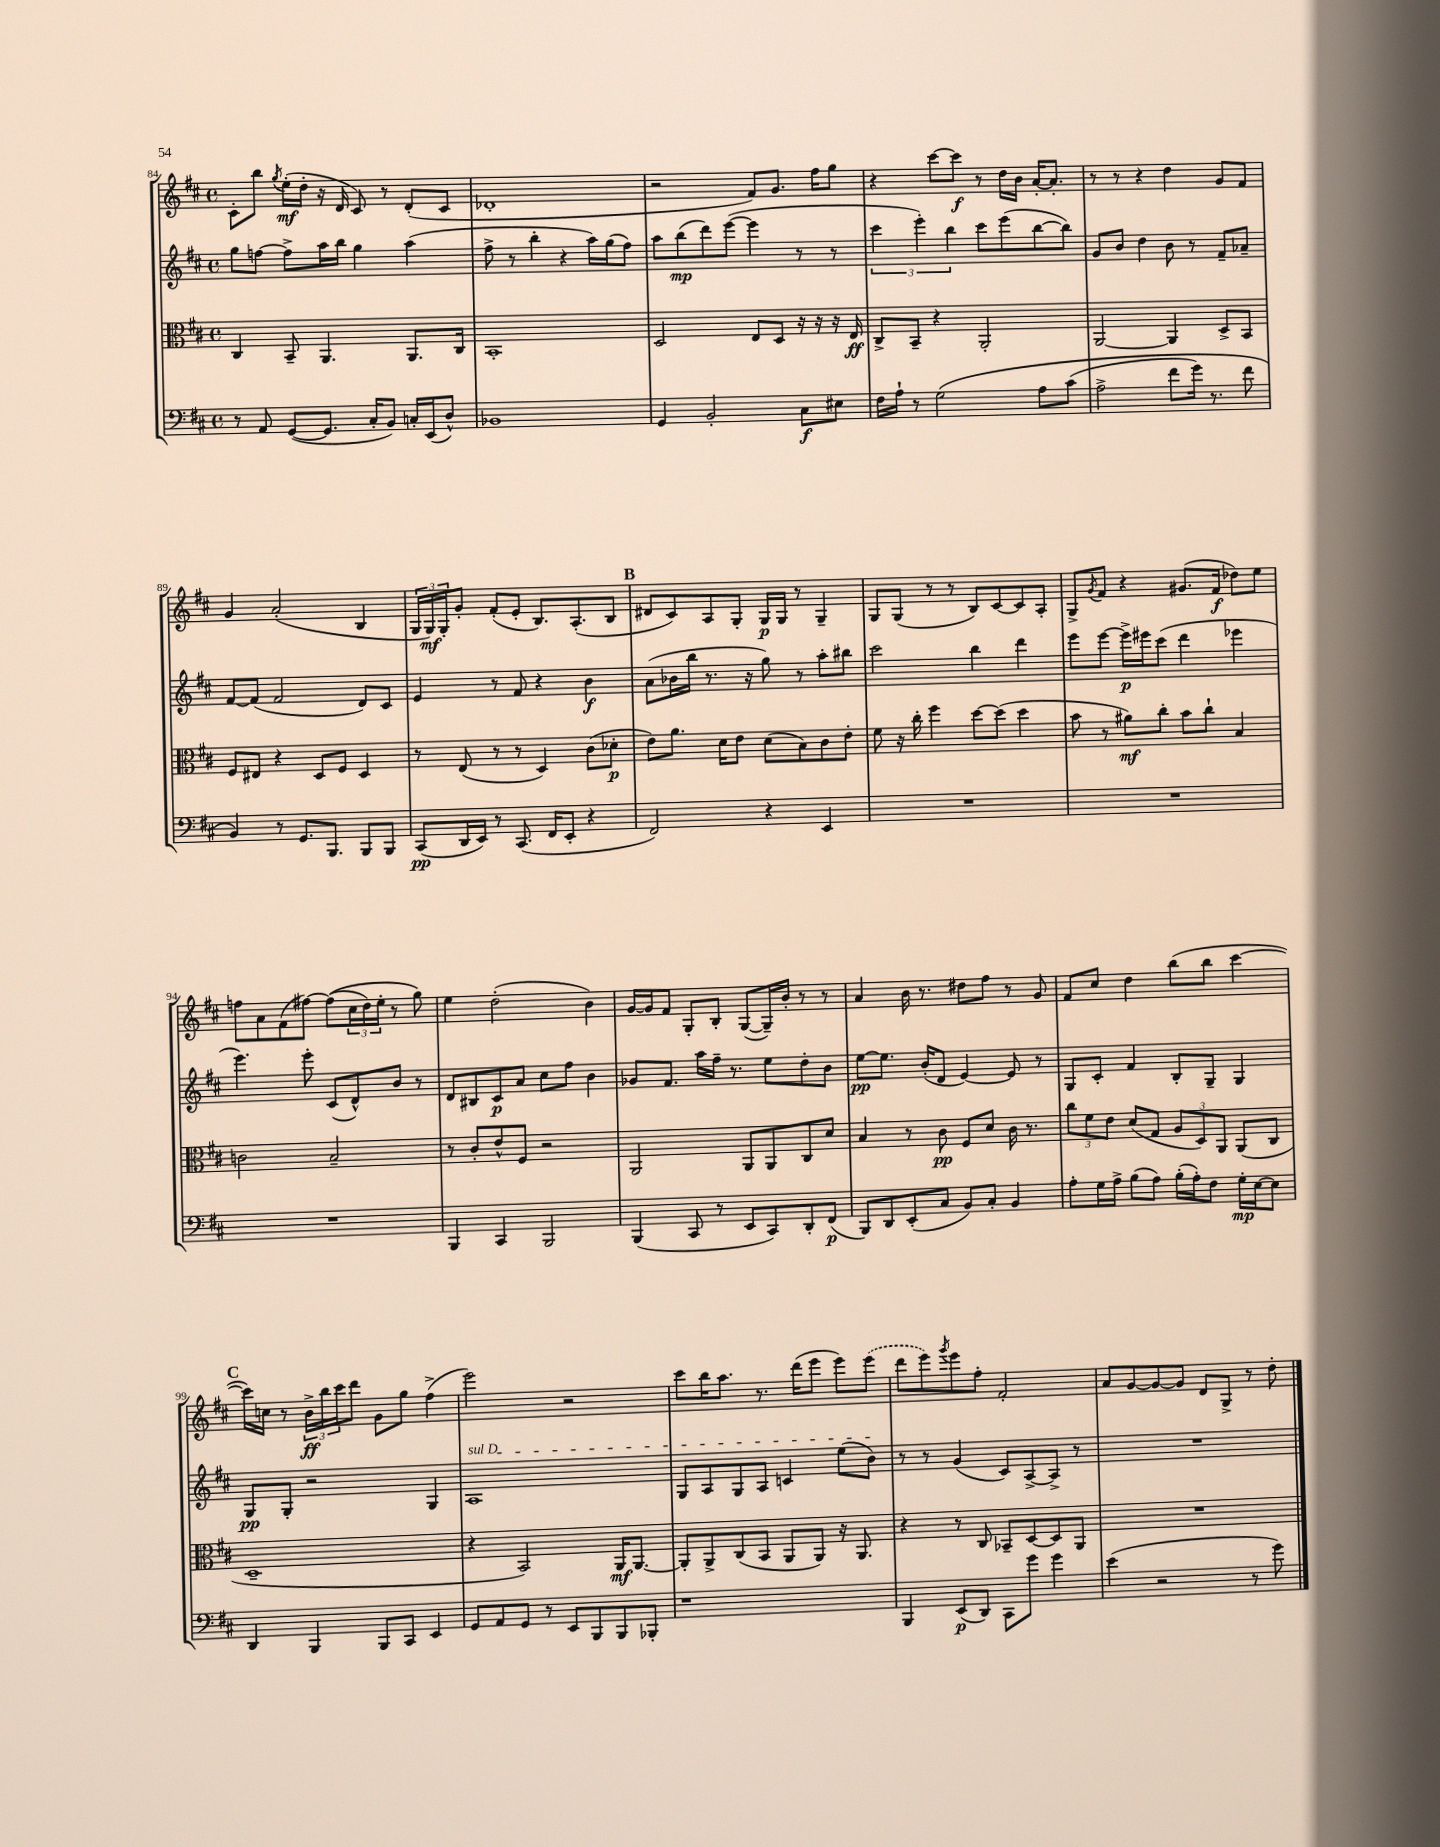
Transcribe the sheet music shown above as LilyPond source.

<<
\new StaffGroup <<
\new Staff = "s0" {
    \clef treble \key d \major \defaultTimeSignature \time 4/4
    cis'8-. b''8 \acciaccatura { g''8 } e''16-.\mf( d''16-. r16 d'16 cis'8) r8 d'8-.( cis'8 |
    des'1-. |
    r2 fis'8) g'8. fis''16 g''8 |
    r4 cis'''8~ cis'''8\f r8 d''16 b'16 a'16~-. a'8.-. |
    r8 r8 r4 d''4 g'8 fis'8 |
    g'4 a'2-.( b4 |
    \tuplet 3/2 { g16 g16\mf) g16-. } g'8-. fis'8-.( e'8-. b8.) a8.-.( b8 |
    \mark \markup { \bold "B" } dis'8 cis'8) a8 g8-. g16\p g16 r8 g4-- |
    g8 g8( r8 r8 b8) cis'8~ cis'8 a8-. |
    g8-> \acciaccatura { g'8 } fis'8 r4 gis'8.( fis'16\f des''8) e''8 |
    f''8 a'8 fis'8( fis''8~) fis''8(\( \tuplet 3/2 { cis''16 d''16) e''16-. } r8 g''8\) |
    e''4 d''2-.( b'4) |
    g'16~ g'16 fis'8 g8-. b8-. g8~( g16--) b'16-. r8 r8 |
    a'4 b'16 r8. dis''8 fis''8 r8 g'8 |
    fis'8 cis''8 d''4 b''8( b''8 cis'''4~ |
    \mark \markup { \bold "C" } cis'''16) c''16 r8 \tuplet 3/2 { b'16->\ff b''16 cis'''16 } d'''8 g'8 g''8 fis''4->( |
    e'''2) r2 |
    cis'''8 b''16 a''8. r8. d'''16( e'''8 e'''8) \once \slurDashed e'''8( |
    d'''8 e'''8) \acciaccatura { g'''8 } e'''8 fis''8-. fis'2-. |
    a'8 g'8~ g'8~ g'8 d'8 g8-> r8 d''8-. \bar "|." |
}
\new Staff = "s1" {
    \clef treble \key d \major \defaultTimeSignature \time 4/4
    g''8 f''8~ f''8-> a''16 b''16 g''4 a''4( |
    fis''8-> r8 b''4-. r4 a''16) g''16( fis''8) |
    a''8 b''8\mp( d'''8) e'''8~( e'''4 r8 r8 |
    \tuplet 3/2 { cis'''4 e'''4-.) b''4 } cis'''8 e'''8( b''8~ b''8) |
    g'8 b'8 d''4 b'8 r8 fis'8-- aes'8-- |
    fis'8~ fis'8( fis'2 d'8) cis'8 |
    e'4 r8 fis'8 r4 b'4\f |
    \mark \markup { \bold "B" } a'8( bes'16 b''16 r8. r16 g''8) r8 a''8-. bis''8 |
    cis'''2 b''4 d'''4 |
    e'''8 e'''8~ e'''16->\p eis'''16 cis'''8( d'''4 ees'''4 |
    e'''4.) e'''8-. cis'8( d'8-^) b'8 r8 |
    d'8 bis8 cis'8\p a'8 cis''8 fis''8 b'4 |
    ges'8 fis'8. a''16 fis''16-- r8. e''8 d''8-. b'8 |
    e''8~\pp e''8. b'16-.( d'8 e'4~) e'8 r8 |
    g8 cis'8-. fis'4 b8-. g8-- g4 |
    \mark \markup { \bold "C" } g8\pp g8-. r2 g4 |
    \once \override TextSpanner.bound-details.left.text = \markup { \italic "sul D" } a1\startTextSpan |
    g8 a8 g8 a8 c'4 e''8( b'8\stopTextSpan) |
    r8 r8 g'4( cis'8) a8~-> a8-> r8 |
    R1 \bar "|." |
}
\new Staff = "s2" {
    \clef alto \key d \major \defaultTimeSignature \time 4/4
    cis4 b,8-- a,4. a,8. cis16 |
    b,1-. |
    d2 e8 d8 r16 r16 r16 e16\ff |
    cis8-> b,8-- r4 a,2-. |
    a,2~ a,4 d8-> b,8 |
    fis8 eis8 r4 d8 fis8 d4 |
    r8 e8( r8 r8 d4) cis'8( des'8-.\p |
    \mark \markup { \bold "B" } e'8) a'8. d'16 e'8 d'8( b8) cis'8 e'8-. |
    fis'8 r16 cis''16-. fis''4 d''8~ d''8( d''4 |
    b'8 r8 ais'8\mf) cis''8-. b'8 cis''8-! b4 |
    c'2 b2-- |
    r8 cis'8-. e'8-^ fis8 r2 |
    a,2 a,8 a,8 cis8 d'8 |
    b4 r8 cis'8\pp fis8 d'8 cis'16 r8. |
    \tuplet 3/2 { cis''8 fis'8 e'8 } d'8( g8 \tuplet 3/2 { a8 d8) a,8 } a,8( cis8 |
    \mark \markup { \bold "C" } d1-- |
    r4 b,2) a,16\mf a,8.~ |
    a,8-. a,8-> cis8( b,8 a,8 a,8) r16 a,8. |
    r4 r8 cis8 bes,8-- d8~ d8 a,8 |
    R1 \bar "|." |
}
\new Staff = "s3" {
    \clef bass \key d \major \defaultTimeSignature \time 4/4
    r8 a,8 g,8~( g,8. cis16-. b,8) c16-. e,16( d8-^) |
    bes,1 |
    g,4 b,2-. cis8\f eis8 |
    fis16 a16-! r8 g2\( a8 cis'8( |
    a2-> fis'8 g'16) r8. fis'8 |
    b,4\) r8 g,8. b,,8. b,,8 b,,8 |
    cis,8\pp( d,16 e,16) r8 cis,8.( fis,16 e,8-. r4 |
    \mark \markup { \bold "B" } fis,2) r4 e,4 |
    R1 |
    R1 |
    R1 |
    b,,4 cis,4 b,,2 |
    b,,4( cis,8 r8 e,8 cis,8) d,8-. fis,8\p( |
    b,,8) d,8 e,8-.( cis8 b,8) cis8-. b,4 |
    a8-. g16 a16-> b8( a8) b16-.( a16-.) fis8 g16-.\mp e16~ e8 |
    \mark \markup { \bold "C" } d,4 b,,4 b,,8 cis,8 e,4 |
    g,8 a,8 g,8 r8 e,8 b,,8 b,,8 bes,,8-. |
    r1 |
    b,,4 e,8\p( d,8) cis,8 g'8 g'4 |
    e'4( r2 r8 g'8) \bar "|." |
}
>>
>>
\layout { \context { \Score currentBarNumber = #84 } }
